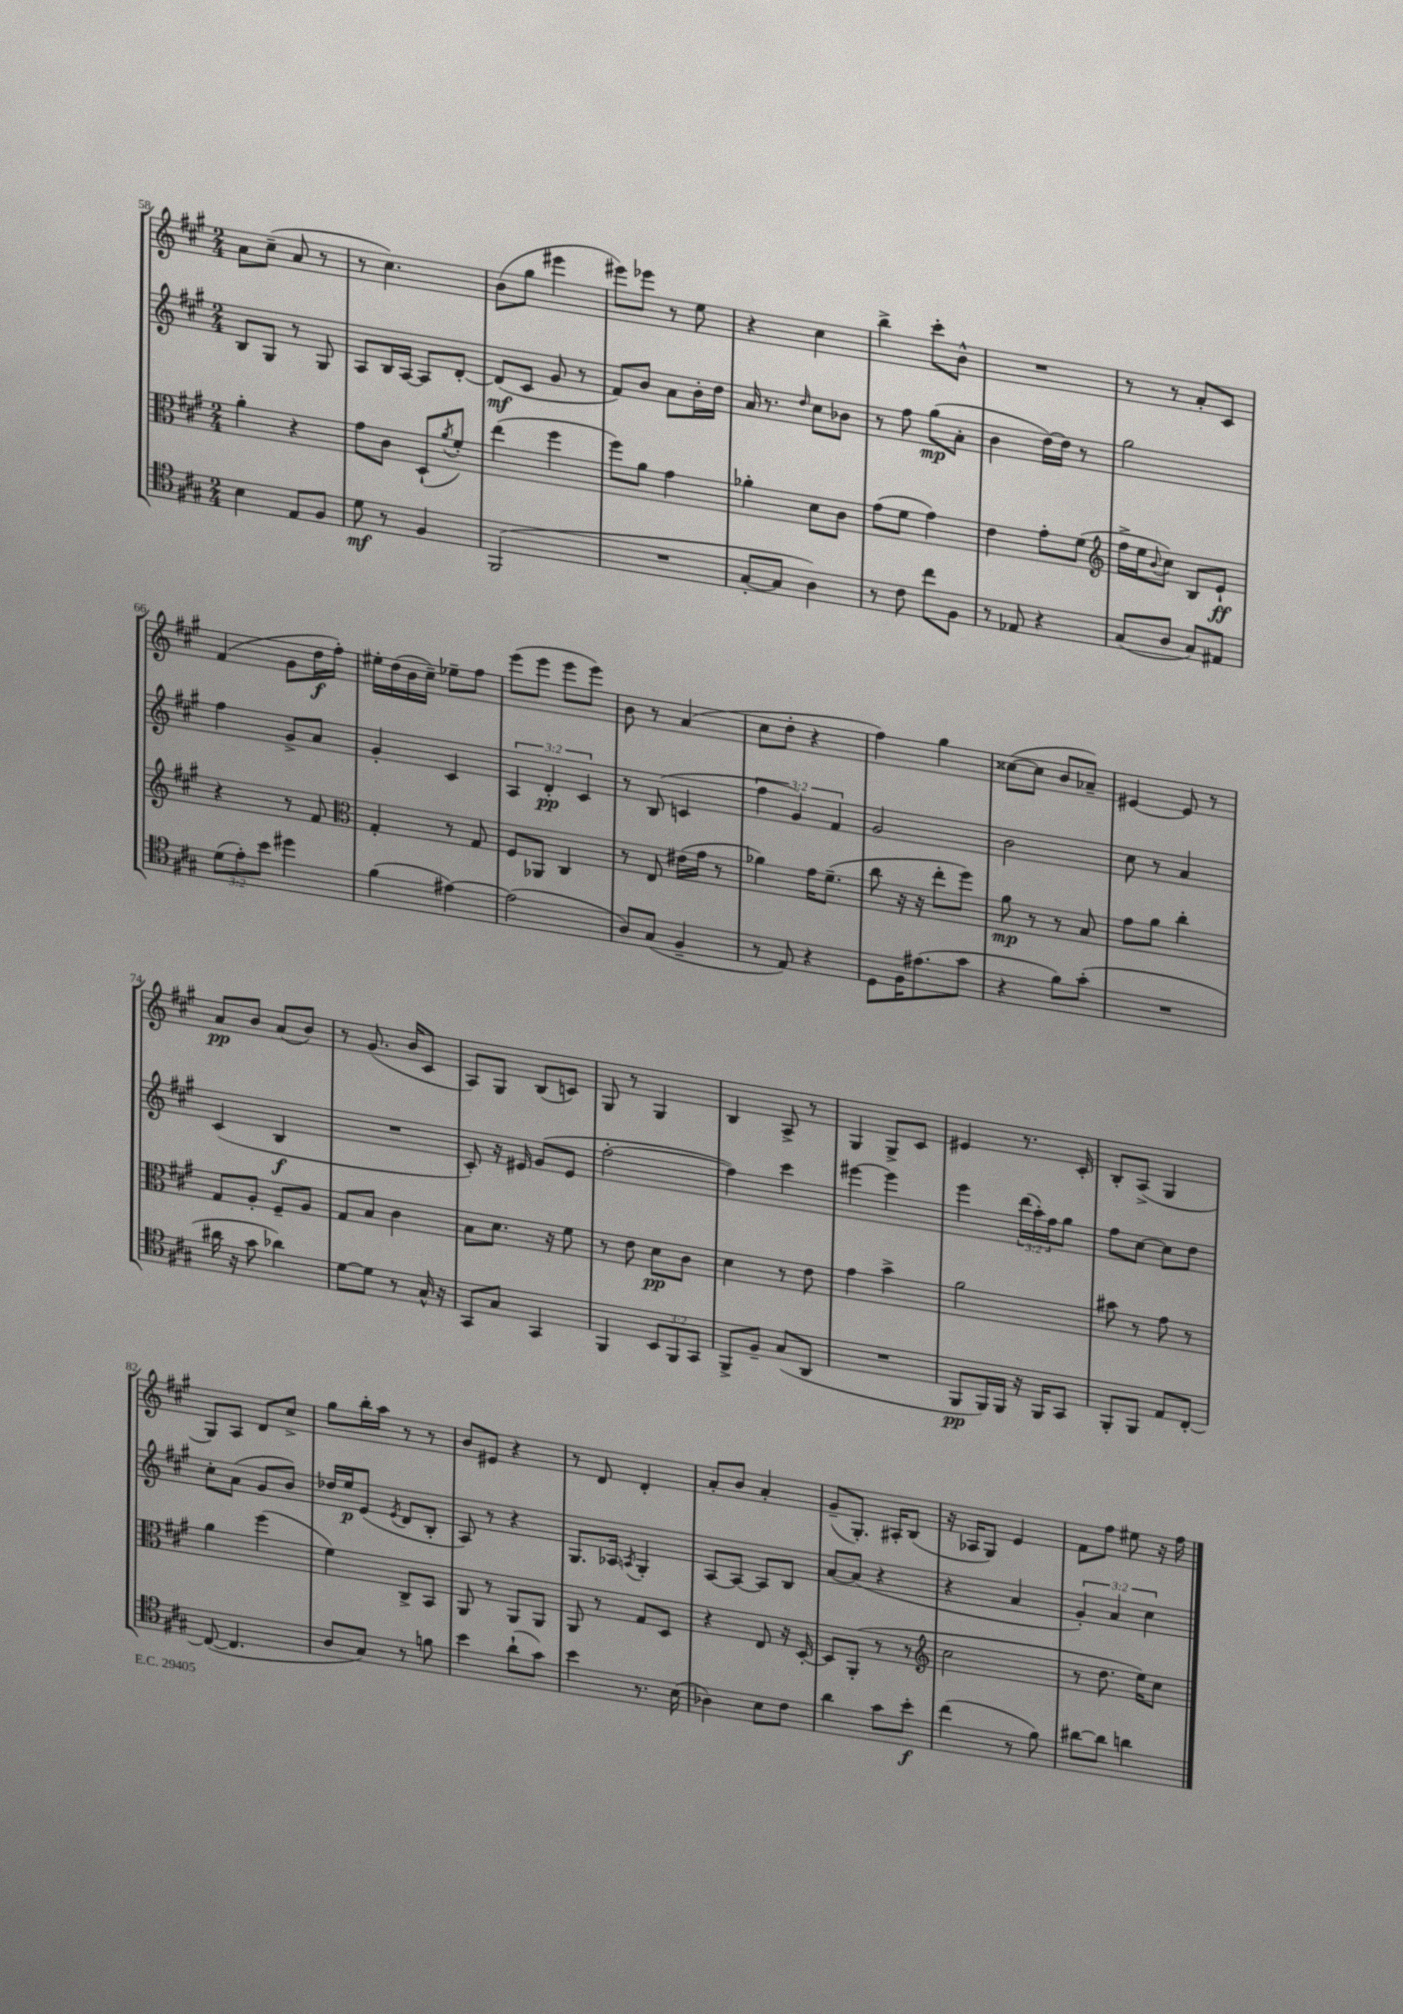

**kern	**dynam	**kern	**dynam	**kern	**dynam	**kern	**dynam
*part4	*part4	*part3	*part3	*part2	*part2	*part1	*part1
*staff4	*staff4	*staff3	*staff3	*staff2	*staff2	*staff1	*staff1
*clefC4	*	*clefC3	*	*clefG2	*	*clefG2	*
*k[f#c#g#]	*	*k[f#c#g#]	*	*k[f#c#g#]	*	*k[f#c#g#]	*
*M2/4	*	*M2/4	*	*M2/4	*	*M2/4	*
=58	=58	=58	=58	=58	=58	=58	=58
4B\	.	4a'\	.	8B/L	.	8a\L	.
.	.	.	.	8G#/J	.	(8cc#~\J	.
8E/L	.	4r	.	8r	.	8a/	.
8F#/J	.	.	.	8G#/	.	8r	.
=59	=59	=59	=59	=59	=59	=59	=59
8d\	mf	8g#\L	.	8A/L	.	8r	.
8r	.	8c#\J	.	16B/L	.	4.cc#\)	.
.	.	.	.	[16A/JJ	.	.	.
4F#/	.	(8D`/L	.	8A/L]	.	.	.
.	.	8qa/	.	.	.	.	.
.	.	8f#'/J)	.	[8d'/J	.	.	.
=60	=60	=60	=60	=60	=60	=60	=60
(2FF#/	.	(4ee\	.	(8d/L]	mf	(8b\L	.
.	.	.	.	8c#/J	.	8gg#\J	.
.	.	4ff#\	.	8g#/	.	4eee#X\	.
.	.	.	.	8r	.	.	.
=61	=61	=61	=61	=61	=61	=61	=61
2r	.	8ff#\L)	.	8f#/L)	.	8eee#X\L)	.
.	.	8a\J	.	8b/J	.	8eee-X\J	.
.	.	4g#\	.	8a\L	.	8r	.
.	.	.	.	16b'\L	.	8ee\	.
.	.	.	.	16dd\JJ	.	.	.
=62	=62	=62	=62	=62	=62	=62	=62
[8G#'/L	.	4a-X'\	.	16a/	.	4r	.
.	.	.	.	8.r	.	.	.
8G#/J]	.	.	.	.	.	.	.
.	.	.	.	16qqdd/	.	.	.
4A\)	.	8d\L	.	8cc#\L	.	4cc#\	.
.	.	8c#\J	.	8b-X\J	.	.	.
=63	=63	=63	=63	=63	=63	=63	=63
8r	.	(8g#\L	.	8r	.	4bb^\	.
8c#\	.	8f#\J	.	8ff#\	.	.	.
8cc#\L	.	4g#\)	.	(8gg#\L	mp	8ccc#'\L	.
8F#\J	.	.	.	8a'\J	.	8b^^\J	.
=64	=64	=64	=64	=64	=64	=64	=64
8r	.	4e\	.	4b\	.	2r	.
8E-X/	.	.	.	.	.	.	.
4r	.	8g#'\L	.	[16dd\LL)	.	.	.
.	.	.	.	16dd\JJ]	.	.	.
.	.	(8f#\J	.	8r	.	.	.
=65	=65	=65	=65	=65	=65	=65	=65
*	*	*clefG2	*	*	*	*	*
(8G#/L	.	16ff#^\LL	.	2gg#\	.	8r	.
.	.	16ee\J	.	.	.	.	.
.	.	8qqb/	.	.	.	.	.
8A/J	.	8cc#\J)	.	.	.	8r	.
8G#/L)	.	8B/L	.	.	.	8a'/L	.
8E#X/J	.	8e`/J	ff	.	.	8c#/J	.
!!LO:LB:g=z
=66	=66	=66	=66	=66	=66	=66	=66
(12d\L	.	4r	.	4ff#\	.	(4f#/	.
12e'\)	.	.	.	.	.	.	.
12b\J	.	.	.	.	.	.	.
4dd#X\	.	8r	.	8g#^/L	.	8g#\L	.
.	.	8f#/	.	8a/J	.	16dd\L	f
.	.	.	.	.	.	16ff#'\JJ)	.
=67	=67	=67	=67	=67	=67	=67	=67
*	*	*clefC3	*	*	*	*	*
(4f#\	.	4G#'/	.	4g#'/	.	16ee#X'\LL	.
.	.	.	.	.	.	(16dd\	.
.	.	.	.	.	.	16b\	.
.	.	.	.	.	.	16cc#~\JJ)	.
[4e#X\)	.	8r	.	4c#/	.	8ee-X~\L	.
.	.	8G#/	.	.	.	8ff#\J	.
=68	=68	=68	=68	=68	=68	=68	=68
(2e#\]	.	8F#/L	.	6A/	.	(8eee\L	.
.	.	8AA-X/J	.	.	.	8eee\J	.
.	.	.	.	6d'/	pp	.	.
.	.	4C#/	.	.	.	8eee\L	.
.	.	.	.	6c#/	.	.	.
.	.	.	.	.	.	8eee\J)	.
=69	=69	=69	=69	=69	=69	=69	=69
8A/L)	.	8r	.	8r	.	8b\	.
(8G#/J	.	8E/	.	(8B/	.	8r	.
4F#~/	.	(16e#X\LL	.	4cn/	.	(4a/	.
.	.	16g#\JJ	.	.	.	.	.
.	.	8r	.	.	.	.	.
=70	=70	=70	=70	=70	=70	=70	=70
8r	.	4a-X\)	.	6ff#\	.	8cc#\L	.
8E/)	.	.	.	.	.	8dd'\J	.
.	.	.	.	6g#/)	.	.	.
4r	.	16g#\KL	.	.	.	4r	.
.	.	(8.f#~\J	.	.	.	.	.
.	.	.	.	6f#/	.	.	.
=71	=71	=71	=71	=71	=71	=71	=71
8D\L	.	8cc#\	.	2g#/	.	4ff#\)	.
16F#\K	.	16r	.	.	.	.	.
(8.e#X\	.	16r	.	.	.	.	.
.	.	8ee'\L	.	.	.	4gg#\	.
8g#\J	.	8ff#\J)	.	.	.	.	.
=72	=72	=72	=72	=72	=72	=72	=72
4r	.	8a\	mp	2b\	.	([8cc##X\L	.
.	.	8r	.	.	.	8cc##\J]	.
8f#\L)	.	8r	.	.	.	8b/L	.
(8g#'\J	.	8B/	.	.	.	8a-X~/J)	.
=73	=73	=73	=73	=73	=73	=73	=73
2r	.	8g#\L	.	8cc#\	.	[4e#X/	.
.	.	8a\J	.	8r	.	.	.
.	.	4cc#'\	.	4a/	.	8e#/]	.
.	.	.	.	.	.	8r	.
!!LO:LB:g=z
=74	=74	=74	=74	=74	=74	=74	=74
16a#X\	.	8G#/L	.	(4c#/	.	8a/L	pp
16r	.	.	.	.	.	.	.
8g#\	.	8A'/J	.	.	.	8b/J	.
4a-X\)	.	8F#~/L	.	4B/	f	(8a/L	.
.	.	8A/J	.	.	.	8b/J)	.
=75	=75	=75	=75	=75	=75	=75	=75
[8d\L	.	8G#/L	.	2r	.	8r	.
8d\J]	.	8B/J	.	.	.	(8.g#/	.
8r	.	4c#\	.	.	.	.	.
.	.	.	.	.	.	16b/KL	.
16G#^^/	.	.	.	.	.	8c#/J	.
16r	.	.	.	.	.	.	.
=76	=76	=76	=76	=76	=76	=76	=76
8GG#/L	.	8B\L	.	8c#'/)	.	8A/L)	.
8G#/J	.	8.d\J	.	16r	.	8G#/J	.
.	.	.	.	16e#X/	.	.	.
4GG#/	.	.	.	(8g#/L	.	(8B/L	.
.	.	16r	.	.	.	.	.
.	.	8f#\	.	8e#/J	.	8cn/J)	.
=77	=77	=77	=77	=77	=77	=77	=77
4FF#/	.	8r	.	[2ff#'\	.	8G#/	.
.	.	8e\	.	.	.	8r	.
12BB/L	.	8d\L	pp	.	.	4G#/	.
12FF#/	.	.	.	.	.	.	.
.	.	8c#\J	.	.	.	.	.
12GG#/J	.	.	.	.	.	.	.
=78	=78	=78	=78	=78	=78	=78	=78
8FF#^/L	.	4d\	.	4ff#\])	.	4B/	.
8F#~/J	.	.	.	.	.	.	.
(8G#/L	.	8r	.	4ccc#\	.	8A^/	.
8AA/J	.	8e\	.	.	.	8r	.
=79	=79	=79	=79	=79	=79	=79	=79
2r	.	4g#\	.	[4eee#X\	.	4G#/	.
.	.	4b^\	.	4eee#\]	.	8G#^/L	.
.	.	.	.	.	.	8c#/J	.
=80	=80	=80	=80	=80	=80	=80	=80
8FF#/L	pp	2a\	.	4eee\	.	4e#X/	.
16FF#/L)	.	.	.	.	.	.	.
16FF#/JJ	.	.	.	.	.	.	.
16r	.	.	.	(24ddd\LL	.	8.r	.
.	.	.	.	24aa'\)	.	.	.
16FF#/KL	.	.	.	.	.	.	.
.	.	.	.	24ff#\J	.	.	.
8GG#/J	.	.	.	8gg#\J	.	.	.
.	.	.	.	.	.	16c#'/	.
=81	=81	=81	=81	=81	=81	=81	=81
8FF#'/L	.	8b#X\	.	8ff#\L	.	8B'/L	.
8FF#/J	.	8r	.	[8cc#\J	.	(8A^/J	.
8E/L	.	8g#\	.	8cc#\L]	.	4G#/	.
[8C#'/J	.	8r	.	8dd\J	.	.	.
!!LO:LB:g=z
=82	=82	=82	=82	=82	=82	=82	=82
(8C#/_	.	4a\	.	8cc#'\L	.	8G#/L)	.
4.C#/]	.	.	.	(8a\J	.	8A/J	.
.	.	(4ff#\	.	8g#/L	.	8d/L	.
.	.	.	.	8b/J)	.	8cc#^/J	.
=83	=83	=83	=83	=83	=83	=83	=83
8A/L	.	4f#\)	.	16dd-X/LL	.	8gg#\L	.
.	.	.	.	16ee/J	p	.	.
8G#/J)	.	.	.	(8e/J	.	16bb'\L	.
.	.	.	.	.	.	16aa\JJ	.
.	.	.	.	8qe/	.	.	.
8r	.	8C#^/L	.	8d/L	.	8r	.
8fn\	.	8BB/J	.	8B'/J	.	8r	.
=84	=84	=84	=84	=84	=84	=84	=84
4b\	.	8AA/	.	8A/)	.	8b/L	.
.	.	8r	.	8r	.	8e#X/J	.
(8a`\L	.	8AA/L	.	4r	.	4r	.
8g#\J)	.	8AA/J	.	.	.	.	.
=85	=85	=85	=85	=85	=85	=85	=85
4b\	.	8AA/	.	8.G#/L	.	8r	.
.	.	8r	.	.	.	8d/	.
.	.	.	.	16A-X/Jk	.	.	.
.	.	.	.	8qAn/	.	.	.
8.r	.	8G#/L	.	4G#'/	.	4d'/	.
.	.	8D/J	.	.	.	.	.
(16B\	.	.	.	.	.	.	.
=86	=86	=86	=86	=86	=86	=86	=86
4A-X\)	.	4r	.	[8A/L	.	8a'/L	.
.	.	.	.	8A/J_	.	8b/J	.
8B\L	.	8E/	.	8A/L]	.	4a'/	.
8c#\J	.	16r	.	8B/J	.	.	.
.	.	[16D'/	.	.	.	.	.
=87	=87	=87	=87	=87	=87	=87	=87
4a\	.	8D/L]	.	[8a/L	.	(8g#~/L	.
.	.	(8AA'/J	.	(8a/J]	.	8.G#'/J)	.
8g#\L	.	8r	.	4r	.	.	.
.	.	.	.	.	.	16A#X'/KL	.
8b'\J	f	8r	.	.	.	(8B/J	.
=88	=88	=88	=88	=88	=88	=88	=88
*	*	*clefG2	*	*	*	*	*
(4cc#\	.	2cc#\	.	4r	.	16r	.
.	.	.	.	.	.	16A-X/KL	.
.	.	.	.	.	.	8G#/J)	.
8r	.	.	.	4a/	.	4e/	.
8f#\)	.	.	.	.	.	.	.
=89	=89	=89	=89	=89	=89	=89	=89
[8a#X\L	.	8r	.	6g#'/)	.	8f#\L	.
8a#\J]	.	8.dd\	.	.	.	8ff#\J	.
.	.	.	.	6a/	.	.	.
4an\	.	.	.	.	.	8ee#X\	.
.	.	16ee\KL)	.	.	.	.	.
.	.	.	.	6cc#\	.	.	.
.	.	8cc#\J	.	.	.	16r	.
.	.	.	.	.	.	16ff#\	.
==	==	==	==	==	==	==	==
*-	*-	*-	*-	*-	*-	*-	*-
